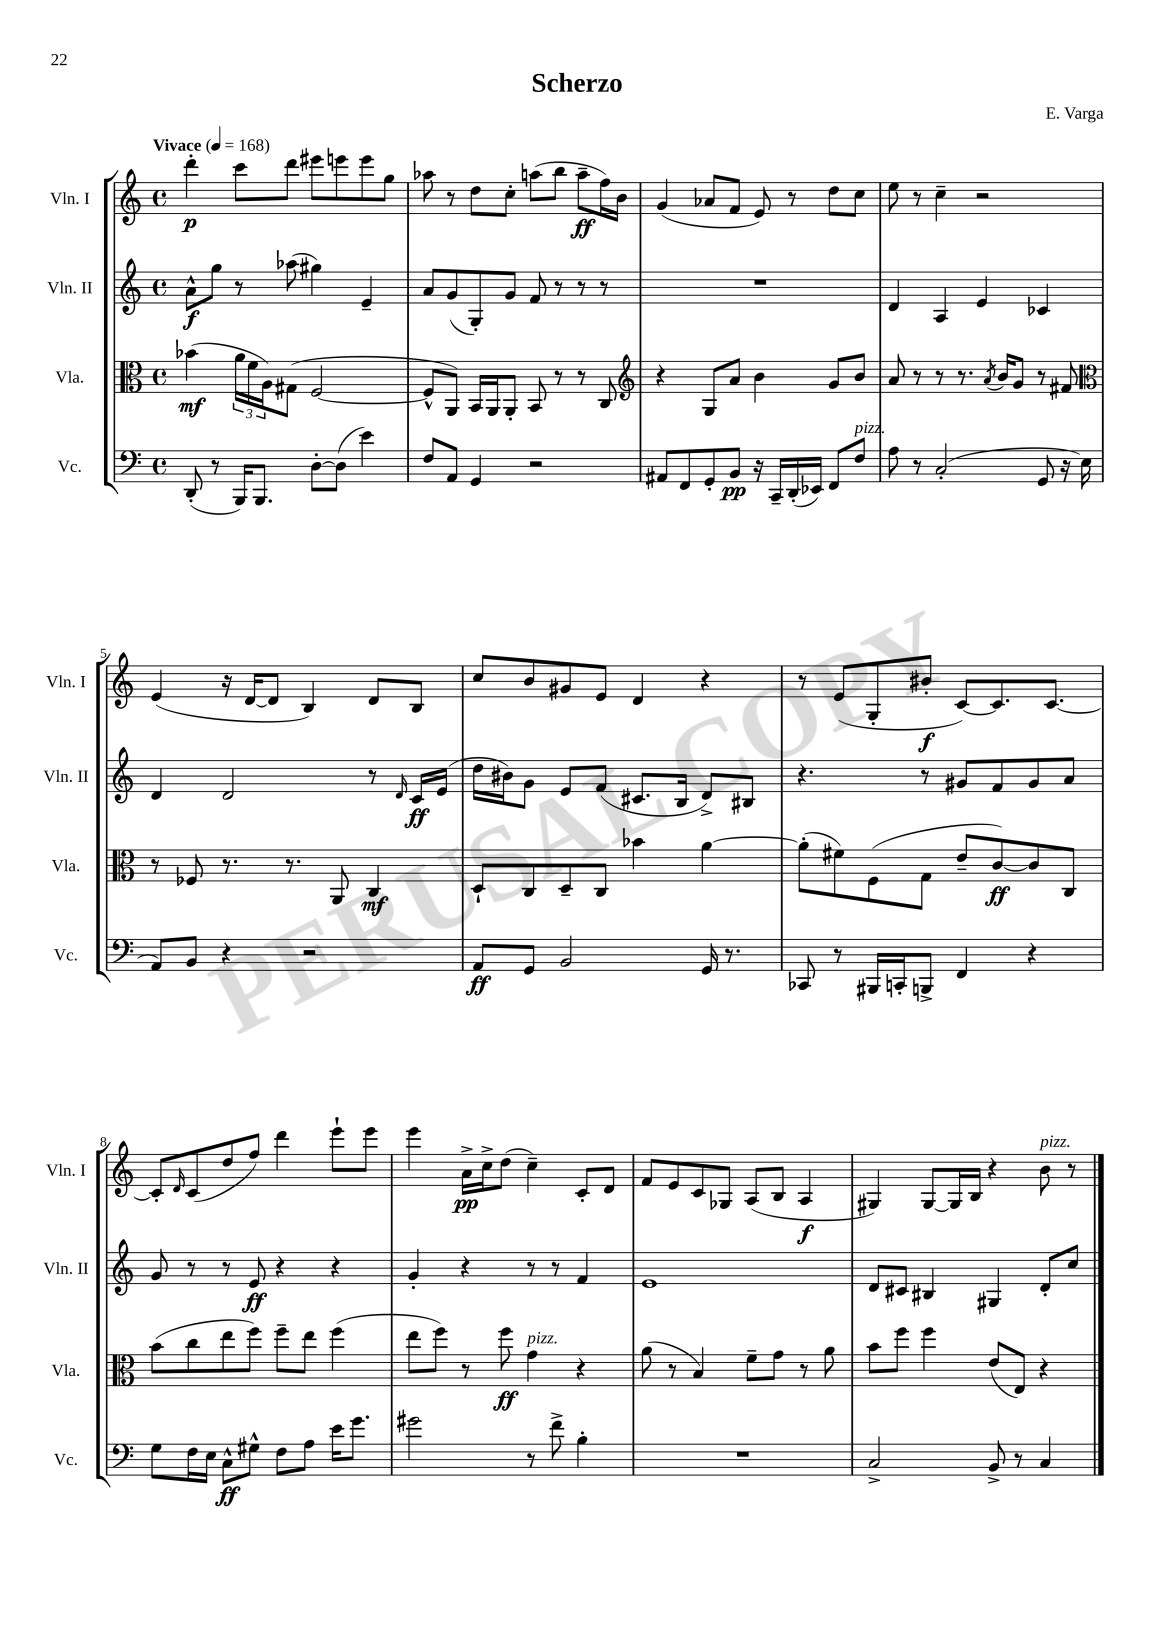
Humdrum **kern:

**kern	**dynam	**kern	**dynam	**kern	**dynam	**kern	**dynam
*part4	*part4	*part3	*part3	*part2	*part2	*part1	*part1
*staff4	*staff4	*staff3	*staff3	*staff2	*staff2	*staff1	*staff1
*I"Vc.	*	*I"Vla.	*	*I"Vln. II	*	*I"Vln. I	*
*I'Vc.	*	*I'Vla.	*	*I'Vln. II	*	*I'Vln. I	*
*clefF4	*	*clefC3	*	*clefG2	*	*clefG2	*
*k[]	*	*k[]	*	*k[]	*	*k[]	*
*M4/4	*	*M4/4	*	*M4/4	*	*M4/4	*
*met(c)	*	*met(c)	*	*met(c)	*	*met(c)	*
*MM168	*	*MM168	*	*MM168	*	*MM168	*
=1	=1	=1	=1	=1	=1	=1	=1
!	!	!	!	!	!	!LO:TX:a:B:t=Vivace	!
(8DD'/	.	(4b-X\	mf	8a^^\L	f	4ddd'\	p
8r	.	.	.	8gg\J	.	.	.
16BBB/KL)	.	24a\LL	.	8r	.	8ccc\L	.
.	.	24f\	.	.	.	.	.
8.BBB/J	.	.	.	.	.	.	.
.	.	24A\J)	.	.	.	.	.
.	.	(8G#X\J	.	(8aa-X\	.	8ddd\J	.
[8D'\L	.	[2F/	.	4gg#X\)	.	8eee#X\L	.
(8D\J]	.	.	.	.	.	8eeen\	.
4e\)	.	.	.	4e~/	.	8eee\	.
.	.	.	.	.	.	8gg\J	.
=2	=2	=2	=2	=2	=2	=2	=2
8F/L	.	8F^^/L]	.	8a/L	.	8aa-X\	.
8AA/J	.	8AA/J)	.	(8g/	.	8r	.
4GG/	.	16BB/LL	.	8G'/)	.	8dd\L	.
.	.	16AA/J	.	.	.	.	.
.	.	8AA'/J	.	8g/J	.	8cc'\J	.
2r	.	8BB/	.	8f/	.	(8aan\L	.
.	.	8r	.	8r	.	8bb\J	.
.	.	8r	.	8r	.	8aa~\L	ff
.	.	8C/	.	8r	.	16ff\L)	.
.	.	.	.	.	.	16b\JJ	.
=3	=3	=3	=3	=3	=3	=3	=3
*	*	*clefG2	*	*	*	*	*
8AA#X/L	.	4r	.	1r	.	(4g/	.
8FF/	.	.	.	.	.	.	.
8GG'/	.	8G/L	.	.	.	8a-X/L	.
8BB/J	pp	8a/J	.	.	.	8f/J	.
16r	.	4b\	.	.	.	8e/)	.
16CC~/LL	.	.	.	.	.	.	.
(16DD'/	.	.	.	.	.	8r	.
16EE-X/JJ)	.	.	.	.	.	.	.
8FF/L	.	8g/L	.	.	.	8dd\L	.
!LO:TX:a:i:t=pizz.	!	!	!	!	!	!	!
8F/J	.	8b/J	.	.	.	8cc\J	.
=4	=4	=4	=4	=4	=4	=4	=4
8A\	.	8a/	.	4d/	.	8ee\	.
8r	.	8r	.	.	.	8r	.
(2C'/	.	8r	.	4A/	.	4cc~\	.
.	.	8.r	.	.	.	.	.
.	.	.	.	4e/	.	2r	.
.	.	8qa/	.	.	.	.	.
.	.	16b/KL	.	.	.	.	.
.	.	8g/J	.	.	.	.	.
8GG/	.	8r	.	4c-X/	.	.	.
16r	.	8f#X/	.	.	.	.	.
16E\	.	.	.	.	.	.	.
!!LO:LB:g=z
=5	=5	=5	=5	=5	=5	=5	=5
*	*	*clefC3	*	*	*	*	*
8AA/L)	.	8r	.	4d/	.	(4e/	.
8BB/J	.	8F-X/	.	.	.	.	.
4r	.	8.r	.	2d/	.	16r	.
.	.	.	.	.	.	[16d/KL	.
.	.	.	.	.	.	8d/J]	.
.	.	8.r	.	.	.	.	.
2r	.	.	.	.	.	4B/)	.
.	.	8AA/	.	.	.	.	.
.	.	4C/	mf	8r	.	8d/L	.
.	.	.	.	16qqd/	.	.	.
.	.	.	.	16c/LL	ff	8B/J	.
.	.	.	.	(16e/JJ	.	.	.
=6	=6	=6	=6	=6	=6	=6	=6
8AA/L	ff	8D`/L	.	16dd\LL	.	8cc/L	.
.	.	.	.	16b#X\J)	.	.	.
8GG/J	.	8C/	.	8g\J	.	8b/	.
2BB/	.	8D~/	.	8e/L	.	8g#X/	.
.	.	8C/J	.	(8f/J	.	8e/J	.
.	.	4b-X\	.	8.c#X/L	.	4d/	.
.	.	.	.	16B/Jk	.	.	.
16GG/	.	[4a\	.	8d^/L)	.	4r	.
8.r	.	.	.	.	.	.	.
.	.	.	.	8B#X/J	.	.	.
=7	=7	=7	=7	=7	=7	=7	=7
8CC-X/	.	(8a'\L]	.	4.r	.	8r	.
8r	.	8f#X\)	.	.	.	(8e/L	.
16BBB#X/LL	.	(8F\	.	.	.	8G'/	.
16CCn'/J	.	.	.	.	.	.	.
8BBBn^/J	.	8G\J	.	8r	.	8b#X'/J	f
4FF/	.	8e~/L	.	8g#X/L	.	[8c/L)	.
.	.	[8c/)	ff	8f/	.	8.c/]	.
4r	.	8c/]	.	8g#/	.	.	.
.	.	.	.	.	.	[8.c/J	.
.	.	8C/J	.	8a/J	.	.	.
!!LO:LB:g=z
=8	=8	=8	=8	=8	=8	=8	=8
8G\L	.	(8b\L	.	8g/	.	8c'/L]	.
.	.	.	.	.	.	16qqd/	.
16F\L	.	8cc\	.	8r	.	(8c/	.
16E\JJ	.	.	.	.	.	.	.
8C^^\L	ff	8ee\	.	8r	.	8dd/	.
8G#X^^\J	.	8ff\J)	.	8e/	ff	8ff/J)	.
8F\L	.	8ff~\L	.	4r	.	4ddd\	.
8A\J	.	8ee\J	.	.	.	.	.
16e\KL	.	(4ff\	.	4r	.	8eee`\L	.
8.g\J	.	.	.	.	.	.	.
.	.	.	.	.	.	8eee\J	.
=9	=9	=9	=9	=9	=9	=9	=9
2g#X\	.	8ee\L	.	4g'/	.	4eee\	.
.	.	8ff\J)	.	.	.	.	.
.	.	8r	.	4r	.	16a^\LL	pp
.	.	.	.	.	.	16cc^\J	.
.	.	8ff\	ff	.	.	(8dd\J	.
!	!	!LO:TX:a:i:t=pizz.	!	!	!	!	!
8r	.	4g\	.	8r	.	4cc~\)	.
8f^\	.	.	.	8r	.	.	.
4B'\	.	4r	.	4f/	.	8c'/L	.
.	.	.	.	.	.	8d/J	.
=10	=10	=10	=10	=10	=10	=10	=10
1r	.	(8a\	.	1e	.	8f/L	.
.	.	8r	.	.	.	8e/	.
.	.	4B/)	.	.	.	8c/	.
.	.	.	.	.	.	8G-X/J	.
.	.	8f~\L	.	.	.	(8A/L	.
.	.	8g\J	.	.	.	8B/J	.
.	.	8r	.	.	.	4A/	f
.	.	8a\	.	.	.	.	.
=11	=11	=11	=11	=11	=11	=11	=11
2C^/	.	8b\L	.	8d/L	.	4G#X/)	.
.	.	8ff\J	.	8c#X/J	.	.	.
.	.	4ff\	.	4B#X/	.	[8G#/L	.
.	.	.	.	.	.	16G#/L]	.
.	.	.	.	.	.	16B/JJ	.
8BB^/	.	(8e/L	.	4G#X/	.	4r	.
8r	.	8E/J)	.	.	.	.	.
!	!	!	!	!	!	!LO:TX:a:i:t=pizz.	!
4C/	.	4r	.	8d'/L	.	8b\	.
.	.	.	.	8cc/J	.	8r	.
==	==	==	==	==	==	==	==
*-	*-	*-	*-	*-	*-	*-	*-
